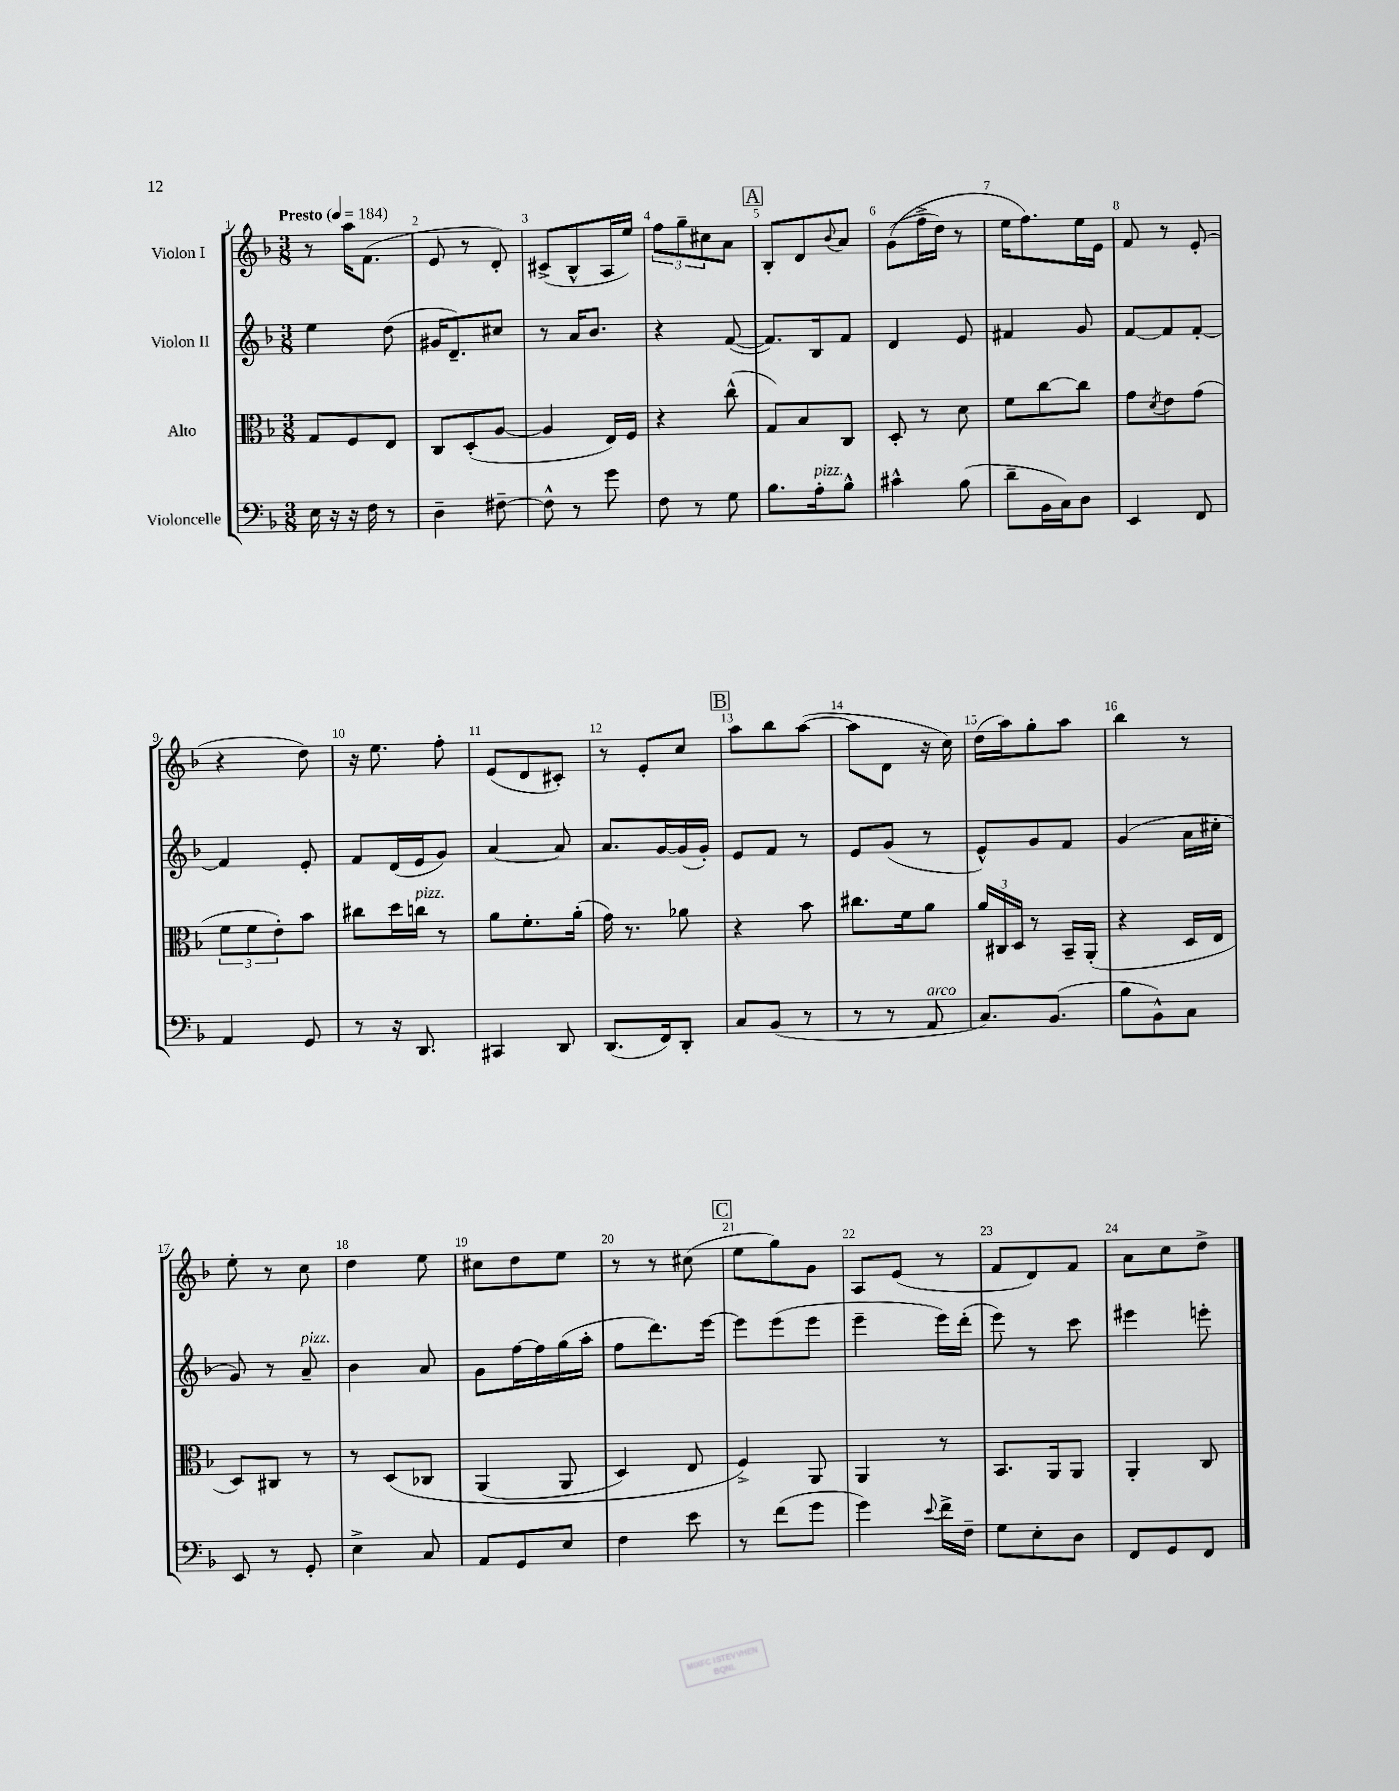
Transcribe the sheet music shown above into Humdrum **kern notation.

**kern	**kern	**kern	**kern
*staff4	*staff3	*staff2	*staff1
*clefF4	*clefC3	*clefG2	*clefG2
*k[b-]	*k[b-]	*k[b-]	*k[b-]
*M3/8	*M3/8	*M3/8	*M3/8
*MM184	*MM184	*MM184	*MM184
16E	8G	4ee	8r
16r	.	.	.
16r	8F	.	16aa
16F	.	.	(8.f
8r	8E	(8dd	.
=	=	=	=
4D~	8C	16g#	8e
.	.	8.d~)	.
.	(8D'	.	8r
[8F#~	[8A	8cc#	8d')
=	=	=	=
8F#^^]	4A]	8r	(8c#^
8r	.	16a	8B-^^
.	.	8.b-	.
8g	16E)	.	16A
.	16F	.	16ee)
=	=	=	=
8F	4r	4r	12ff
.	.	.	12gg~
8r	.	.	.
.	.	.	12cc#
8G	(8cc^^	([8f	8a
=	=	=	=
8.B-	8G)	8.f])	8B-'
.	8B-	.	8d
16A'	.	16B-	.
.	.	.	8qqb-
8B-^^	8C	8f	8a
=	=	=	=
4c#^^	8D'	4d	&((8g
.	8r	.	16ff^
.	.	.	16dd)
(8B-	8d	8e	8r
=	=	=	=
8d~	8f	4f#	16ee
.	.	.	8.ff&)
16BB-	[8cc	.	.
16C)	.	.	.
8D	8cc]	8g	16ee
.	.	.	16e
=	=	=	=
4EE	8g	[8f	8f
.	8qd	.	.
.	8e	8f]	8r
8FF	(8g	[8f'	(8e'
=	=	=	=
4AA	12f	4f]	4r
.	12f	.	.
.	12e')	.	.
8GG	8b-	8e'	8dd)
=	=	=	=
8r	8cc#	8f	16r
.	.	.	8.ee
16r	16dd	(16d	.
8.DD	16cc	16e	.
.	8r	8g)	8ff'
=	=	=	=
4CC#	8a	[4a	(8e
.	8.f'	.	8d
8DD	.	8a]	8c#')
.	(16a'	.	.
=	=	=	=
(8.DD	16g)	8.a	8r
.	8.r	.	.
.	.	.	8e'
16FF)	.	[16g	.
8DD'	8a-	(16g]	8cc
.	.	16g')	.
=	=	=	=
8C	4r	8e	8aa
(8BB-	.	8f	8bb-
8r	8b-	8r	([8aa
=	=	=	=
8r	8.cc#	8e	8aa]
8r	.	(8g	8d
.	16f	.	.
8AA	8a	8r	16r
.	.	.	16cc)
=	=	=	=
8.C)	24a	8e^^)	(16dd
.	24C#	.	.
.	.	.	16aa)
.	24D	.	.
.	8r	8g	8gg'
(8.BB-	.	.	.
.	16BB-~	8f	8aa
.	(16AA'	.	.
=	=	=	=
8B-	4r	(4g	4bb-
8BB-^^)	.	.	.
8C	16D	16a	8r
.	16E	16cc#'	.
=	=	=	=
8EE	8D)	8g)	8ee'
8r	8C#	8r	8r
8GG'	8r	8a~	8cc
=	=	=	=
4E^	8r	4b-	4dd
.	&(8D	.	.
8C	8C-	8a	8ee
=	=	=	=
8AA	(4AA	8g	8cc#
8GG	.	[16ff	8dd
.	.	16ff]	.
8E	8AA	(16gg	8ee
.	.	16aa'	.
=	=	=	=
4F	4D)	8ff	8r
.	.	8.ddd)	8r
8e	8E	.	(8cc#
.	.	[16eee	.
=	=	=	=
8r	4F^&)	8eee]	8ee
(8f	.	(8eee	8gg)
8g	8AA	8eee	8g
=	=	=	=
4g)	4AA	4eee~	8A
.	.	.	(8e
8qqe	.	.	.
16f^	8r	16eee)	8r
16F~	.	(16ddd'	.
=	=	=	=
8G	8.BB-	8eee)	8f
8E'	.	8r	8d)
.	16AA	.	.
8D	8AA	8ccc	8f
=	=	=	=
8FF	4AA'	4eee#	8a
8GG	.	.	8cc
8FF	8C	8eee'	8dd^
==	==	==	==
*-	*-	*-	*-
